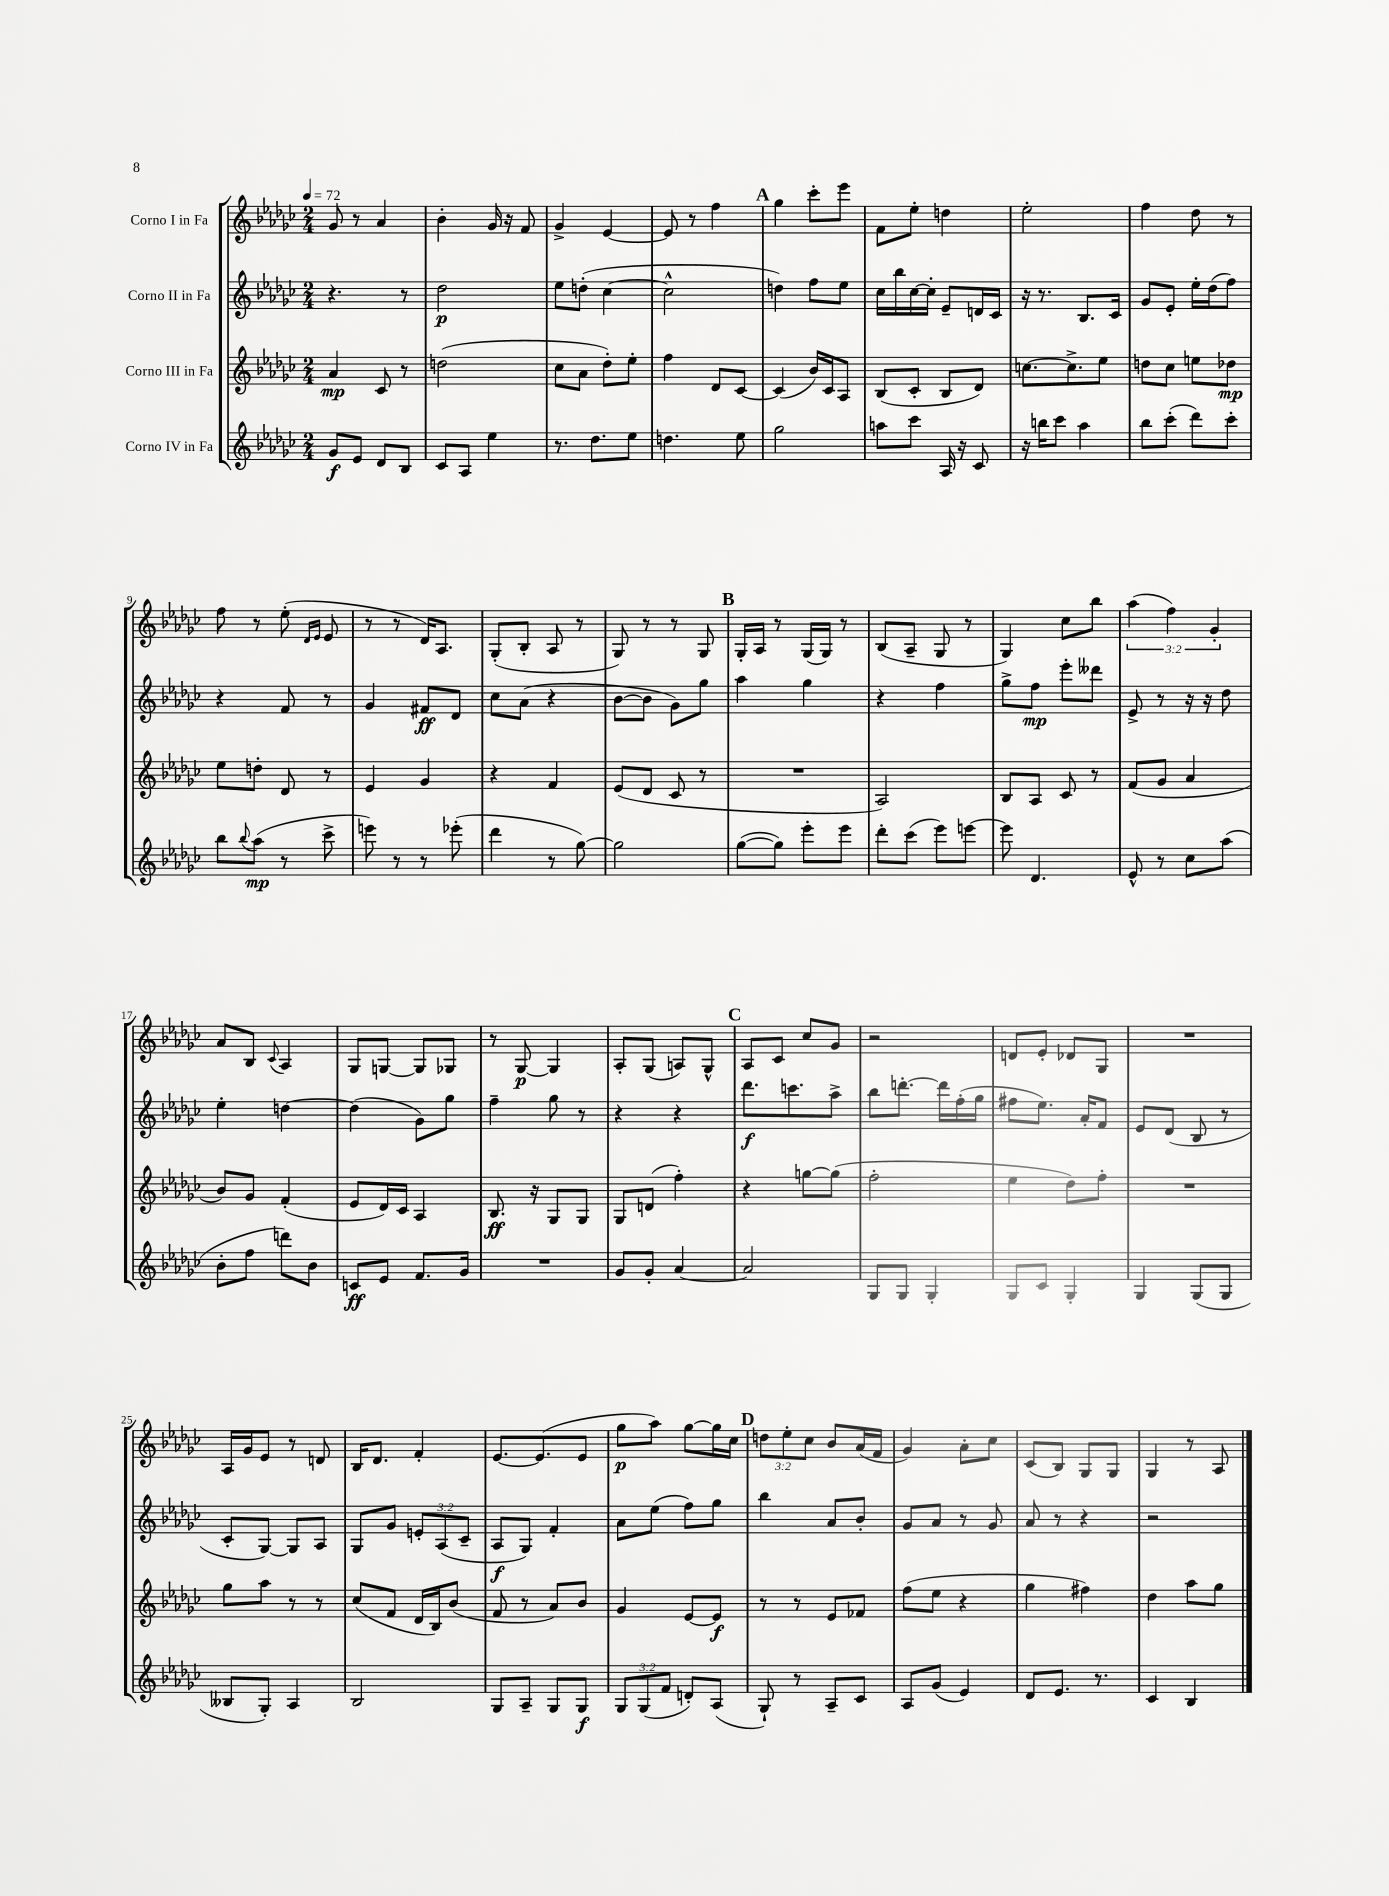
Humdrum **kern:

**kern	**kern	**kern	**kern
*staff4	*staff3	*staff2	*staff1
*clefG2	*clefG2	*clefG2	*clefG2
*k[b-e-a-d-g-c-]	*k[b-e-a-d-g-c-]	*k[b-e-a-d-g-c-]	*k[b-e-a-d-g-c-]
*M2/4	*M2/4	*M2/4	*M2/4
*MM72	*MM72	*MM72	*MM72
8g-/L	4a-/	4.r	8g-/
8e-/J	.	.	8r
8d-/L	8c-/	.	4a-/
8B-/J	8r	8r	.
=	=	=	=
8c-/L	(2dd\	2dd-\	4b-'\
8A-/J	.	.	.
4ee-\	.	.	16g-/
.	.	.	16r
.	.	.	8f/
=	=	=	=
8.r	8cc-\L	8ee-\L	4g-^/
.	8a-\J	(8dd'\J	.
8.dd-\L	.	.	.
.	8dd-'\L)	[4cc-\	[4e-/
8ee-\J	8ee-'\J	.	.
=	=	=	=
4.dd\	4ff\	2cc-^^\]	8e-/]
.	.	.	8r
.	8d-/L	.	4ff\
8ee-\	[8c-/J	.	.
=	=	=	=
2gg-\	(4c-/]	4dd\)	4gg-\
.	16b-/LL)	8ff\L	8ccc-'\L
.	16c-/J	.	.
.	8A-/J	8ee-\J	8eee-\J
=	=	=	=
8aa\L	(8B-/L	16cc-\LL	8f\L
.	.	16bb-\	.
8ccc-\J	8c-'/J	[16cc-\	8ee-'\J
.	.	16cc-'\]JJ	.
16A-/	8B-/L	8e-~/L	4dd\
16r	.	.	.
8c-/	8d-/J)	16d/L	.
.	.	16c-/JJ	.
=	=	=	=
16r	[8.cc\L	16r	2ee-'\
16bb\LK	.	8.r	.
8ccc-\J	.	.	.
.	8.cc^\]	.	.
4aa-\	.	8.B-/L	.
.	8ee-\J	.	.
.	.	16c-/Jk	.
=	=	=	=
8bb-\L	8dd\L	8g-/L	4ff\
(8ccc-'\J	8cc-\J	8e-'/J	.
8ddd-\L)	8ee\L	16ee-'\LL	8dd-\
.	.	(16dd-\J	.
8ccc-'\J	8dd-\J	8ff\J)	8r
=	=	=	=
8bb-\L	8ee-\L	4r	8ff\
8qqbb-/	.	.	.
(8aa-\J	8dd'\J	.	8r
8r	8d-/	8f/	(8ee-'\
.	.	.	16qqd-/LL
.	.	.	16qqe-/JJ
8ccc-^\	8r	8r	8e-/
=	=	=	=
8eee\)	4e-/	4g-/	8r
8r	.	.	8r
8r	4g-/	8f#/L	16d-/LK)
.	.	.	8.A-/J
(8eee-'\	.	8d-/J	.
=	=	=	=
4ddd-\	4r	8cc-\L	(8G-'/L
.	.	(8a-\J	8B-'/J
8r	4f/	4r	8A-/
[8gg-\)	.	.	8r
=	=	=	=
2gg-\]	(8e-/L	[8b-\L	8G-/)
.	8d-/J	8b-\]J	8r
.	8c-/	8g-\L)	8r
.	8r	8gg-\J	8G-/
=	=	=	=
([8gg-\L	2r	4aa-\	16G-'/LL
.	.	.	16A-/JJ
8gg-\]J)	.	.	8r
8eee-'\L	.	4gg-\	(16G-/LL
.	.	.	16G-/JJ)
8eee-\J	.	.	8r
=	=	=	=
8ddd-'\L	2A-/)	4r	(8B-/L
(8ccc-\J	.	.	8A-~/J
8eee-\L)	.	4ff\	8G-/
[8eee\J	.	.	8r
=	=	=	=
8eee\]	8B-/L	8gg-^\L	4G-/)
4.d-/	8A-/J	8ff\J	.
.	8c-/	8eee-'\L	8cc-\L
.	8r	8ddd--\J	8bb-\J
=	=	=	=
8e-^^/	(8f/L	8e-^/	(6aa-\
8r	8g-/J	8r	.
.	.	.	6ff\)
8cc-\L	4a-/	16r	.
.	.	16r	.
.	.	.	6g-'/
(8aa-\J	.	8dd-\	.
=	=	=	=
8b-'\L	8b-/L)	4ee-'\	8a-/L
8ff\J	8g-/J	.	8B-/J
.	.	.	8qqc-/
8ddd\L)	(4f'/	[4dd\	4A-/
8b-\J	.	.	.
=	=	=	=
8c/L	8e-/L	(4dd\]	8G-/L
8e-/J	16d-/L)	.	[8G/J
.	16c-/JJ	.	.
8.f/L	4A-/	8g-\L)	8G/]L
.	.	8gg-\J	8G-/J
16g-/Jk	.	.	.
=	=	=	=
2r	8.B-/	4ff~\	8r
.	.	.	[8G-/
.	16r	.	.
.	8G-/L	8gg-\	4G-/]
.	8G-/J	8r	.
=	=	=	=
8g-/L	8G-/L	4r	8A-'/L
8g-'/J	(8d/J	.	(8G-/J
[4a-/	4ff'\)	4r	8A/L)
.	.	.	8G-^^/J
=	=	=	=
2a-/]	4r	8.ddd-\L	8A-/L
.	.	.	8c-/J
.	.	8.ccc\	.
.	[8gg\L	.	8cc-/L
.	(8gg\]J	8aa-^\J	8g-/J
=	=	=	=
8G-/L	2ff'\	8bb-\L	2r
8G-/J	.	[8.ddd'\J	.
4G-'/	.	.	.
.	.	16ddd\]LL	.
.	.	(16ff'\	.
.	.	16gg-\JJ	.
=	=	=	=
8G-/L	4ee-\	8ff#\L	8d/L
8c-/J	.	8.ee-\J)	8e-'/J
4G-'/	8dd-\L)	.	8d-/L
.	.	16a-'/LK	.
.	8ff'\J	8f/J	8G-/J
=	=	=	=
4G-/	2r	8e-/L	2r
.	.	(8d-/J	.
(8G-/L	.	8B-/	.
8G-/J	.	8r	.
=	=	=	=
8B--/L	8gg-\L	8c-'/L	16A-/LL
.	.	.	16g-/J
8G-'/J)	8aa-\J	[8G-/J)	8e-/J
4A-/	8r	8G-/]L	8r
.	8r	8A-/J	8d/
=	=	=	=
2B-/	(8cc-/L	8G-/L	16B-/LK
.	.	.	8.d-/J
.	8f/J	8g-/J	.
.	16d-/LL	12e'/L	4f'/
.	16B-/J)	.	.
.	.	(12A-/	.
.	(8b-/J	.	.
.	.	12c-~/J	.
=	=	=	=
8G-/L	8f/	8A-/L	[8.e-/L
8A-~/J	8r	8G-/J)	.
.	.	.	(8.e-/]
8G-/L	8a-/L)	4f'/	.
8G-/J	8b-/J	.	8e-/J
=	=	=	=
12G-/L	4g-/	8a-\L	8gg-\L
(12G-/	.	.	.
.	.	(8ee-\J	8aa-\J)
12f/J	.	.	.
8d'/L)	[8e-/L	8ff\L)	[8gg-\L
(8A-/J	8e-/]J	8gg-\J	16gg-\]L
.	.	.	16cc-\JJ
=	=	=	=
8G-`/)	8r	4bb-\	12dd\L
.	.	.	12ee-'\
8r	8r	.	.
.	.	.	12cc-\J
8A-~/L	8e-/L	8a-/L	8b-/L
8c-/J	8f-/J	8b-'/J	(16a-/L
.	.	.	16f/JJ
=	=	=	=
8A-/L	(8ff\L	8g-/L	4g-/)
(8g-/J	8ee-\J	8a-/J	.
4e-/)	4r	8r	8a-'\L
.	.	8g-/	8cc-\J
=	=	=	=
8d-/L	4gg-\	8a-/	(8c-/L
8.e-/J	.	8r	8B-/J)
.	4ff#\)	4r	8G-/L
8.r	.	.	.
.	.	.	8G-/J
=	=	=	=
4c-/	4dd-\	2r	4G-/
4B-/	8aa-\L	.	8r
.	8gg-\J	.	8A-/
==	==	==	==
*-	*-	*-	*-
